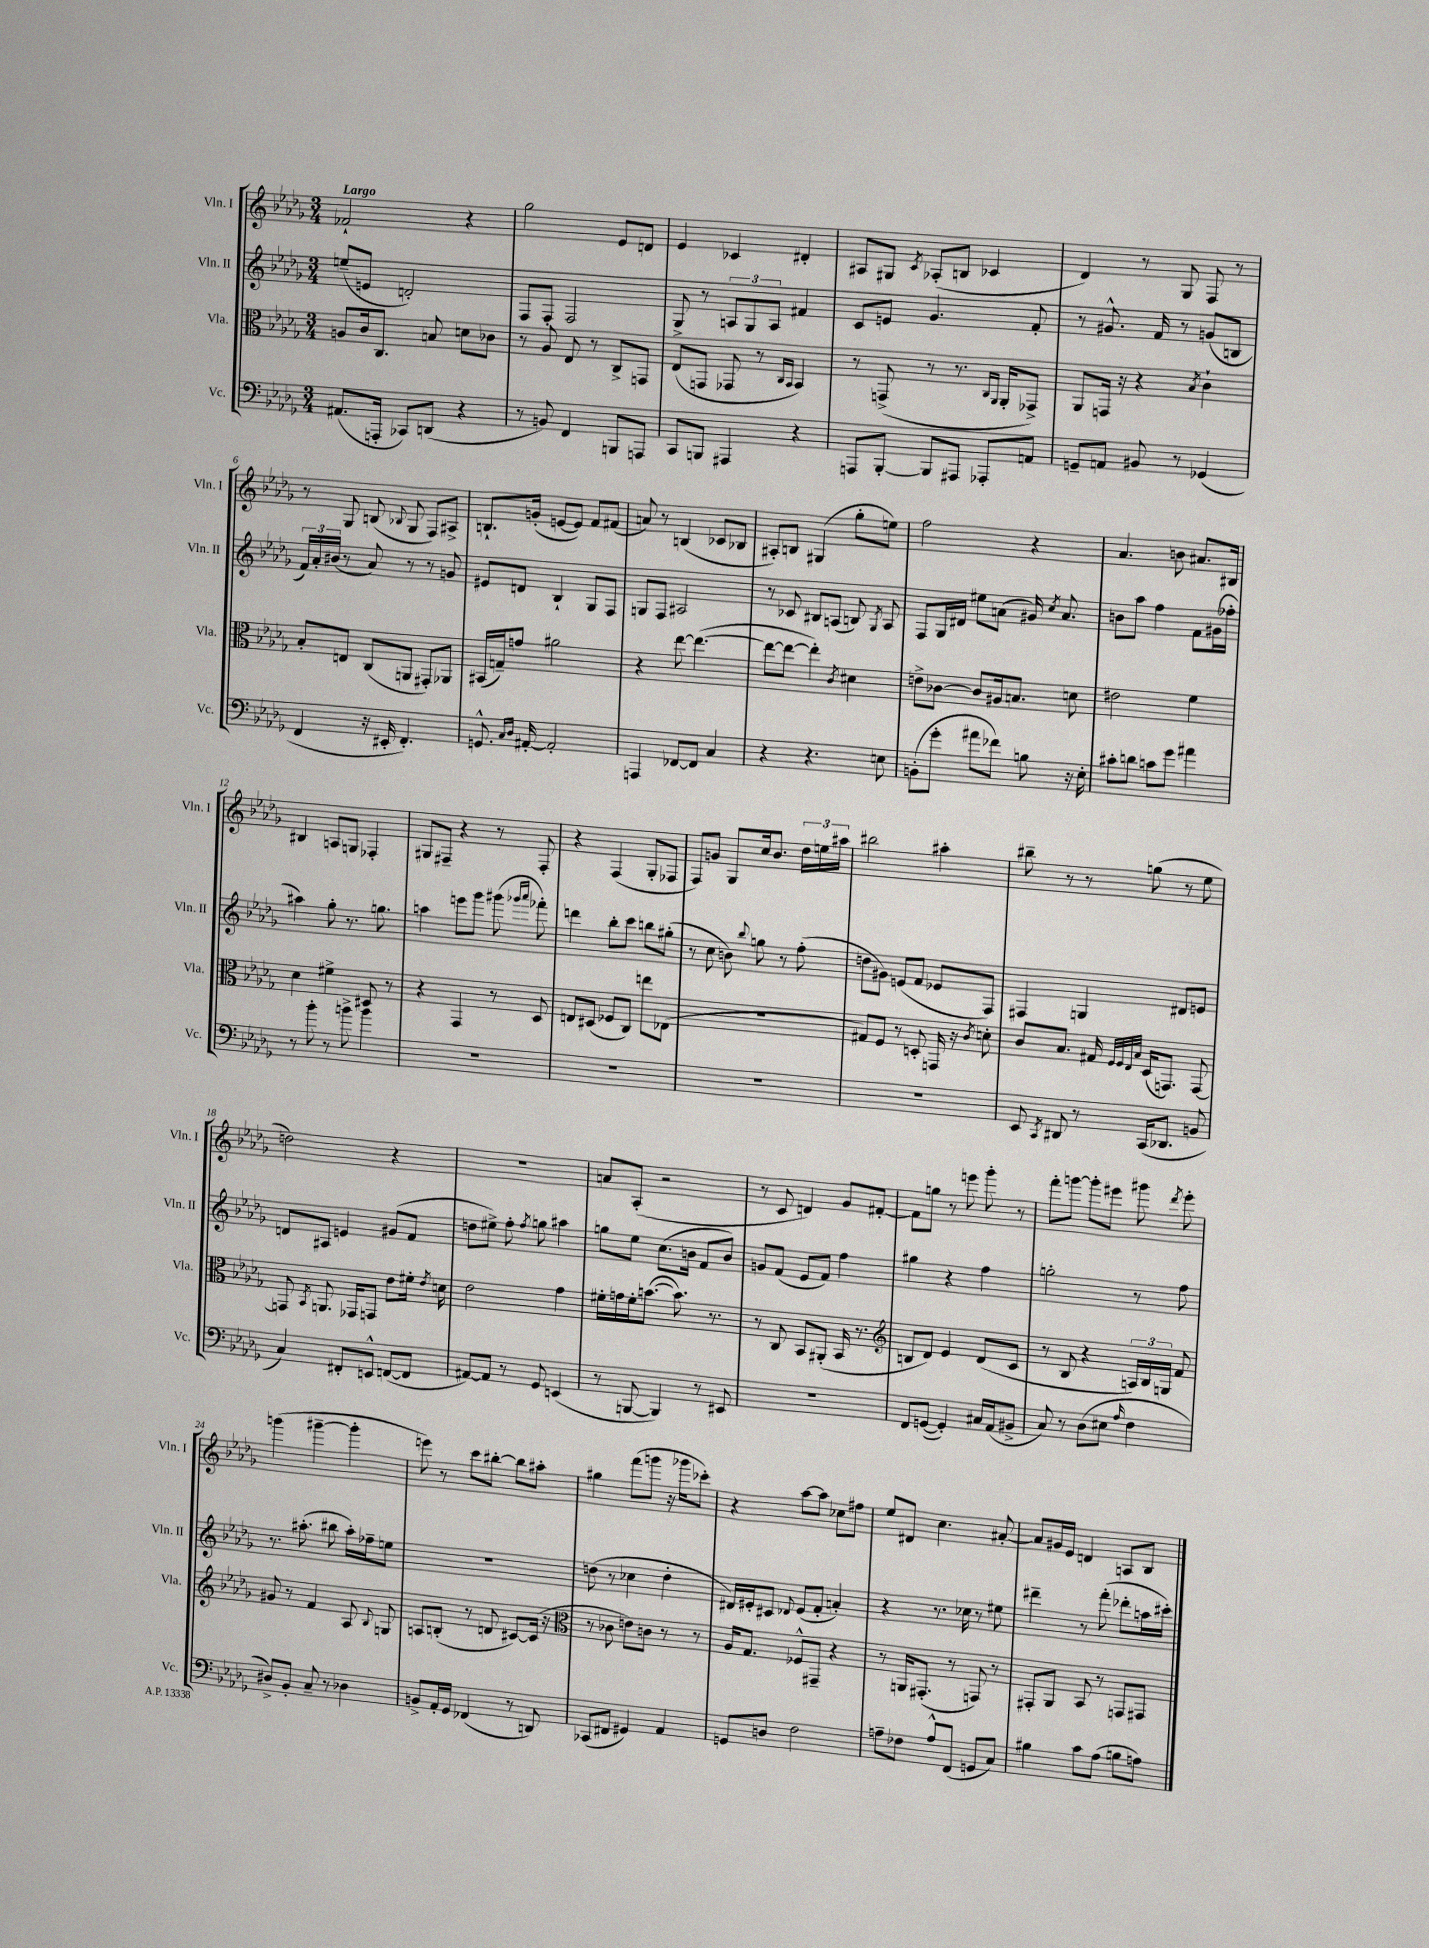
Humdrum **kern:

**kern	**kern	**kern	**kern
*staff4	*staff3	*staff2	*staff1
*clefF4	*clefC3	*clefG2	*clefG2
*k[b-e-a-d-g-]	*k[b-e-a-d-g-]	*k[b-e-a-d-g-]	*k[b-e-a-d-g-]
*M3/4	*M3/4	*M3/4	*M3/4
(8.AA#	8A	(8ee~	2f-`
.	16c	8e	.
16AAA'	8.C	.	.
8CC-)	.	2d')	.
(8DD	8B	.	.
4r	8d	.	4r
.	8c-	.	.
=	=	=	=
8r	8r	8F	2gg-
8BB)	8A-	8F'	.
4FF	8E-	2F	.
.	8r	.	.
8BBB	8C^	.	8e-
8AAA	8GG	.	8d
=	=	=	=
8CC	(8E-	8G-^	4e-
8BBB	8GG	8r	.
4AAA#	8GG-	12A	4c-
.	.	12G-	.
.	8r	.	.
.	.	12A	.
.	16qqC	.	.
.	16qqBB-	.	.
4r	4BB-)	4f#	4d#'
=	=	=	=
8AAA	8r	8c	8A#
[8BBB-'	(8GG^	8e	8G#
.	.	.	8qc
8BBB-]	8r	4.g-	(8A-'
8AAA#	8.r	.	8B
8AAA-'	.	.	4c-
.	16qqC	.	.
.	16qqAA-	.	.
.	16AA-'	.	.
8AA	8GG-^)	8f'	.
=	=	=	=
8GG~	8AA-	8r	4d-)
8AA	16GG	8.g#^^	.
.	16r	.	.
8BB#	4r	.	8r
.	.	16f	.
8r	.	8r	8G-
.	8qB-	.	.
(4GG-	4c`	(8g	8F
.	.	8B	8r
=	=	=	=
4FF	8B-'	24f)	8r
.	.	24a-'	.
.	.	(24b#	.
.	8E	8r	8G-
16r	(8C	8a-)	(8B
16EE#'	.	.	.
.	.	.	8qqB-
4.FF')	8AA	8r	8G-
.	8GG#')	8r	8F)
.	8AA-	8g	8A#^
=	=	=	=
8.GG^^	(16BB#	8e#	8.B`
.	16G~)	.	.
.	8g	8d	.
16qqC	.	.	.
16qqD-	.	.	.
[16AA#'	.	.	(16g'
2AA#']	2a#	4B-`	[8e
.	.	.	8e])
.	.	8G-	8f
.	.	8F	(8f#
=	=	=	=
4AAA	4r	8G	8a)
.	.	8F	8r
[8FF-	[8ee-	2A#	(4B
8FF-]	(4.ee-_	.	.
4C	.	.	8c-
.	.	.	8B-
=	=	=	=
4r	8ee-_	8r	8A#')
.	8ee-_	8c-	8B
4.r	4ee-'])	8B#	(4G#
.	.	(8A	.
.	8qc	.	.
.	4d#	8B)	8gg-'
.	.	8qG-	.
8E	.	8A	8ee)
=	=	=	=
(8BB'	8e^	8F	2ff
8g-'	[8c-	16G-	.
.	.	16d#	.
8a#	8c-]	8ee#	.
8f-)	16A#	(8a	.
.	8.B	.	.
8B	.	16g#)	4r
.	.	8qcc	.
.	.	8.a	.
16r	8d	.	.
16E-'	.	.	.
=	=	=	=
8c#'	2e#	8b	4.a-
8d	.	8aa-	.
8c	.	4ff	.
8g-	.	.	8b
4a#	4f	8f	8.a#
.	.	(16g#	.
.	.	16ff-'	16B#
=	=	=	=
8r	4d-	4aa#)	4B#
8b-'	.	.	.
8r	4f#^	8gg-'	8A
8b^	.	8.r	8G
4b	8D#	.	4F-'
.	.	8.gg	.
.	8r	.	.
=	=	=	=
2.r	4r	4aa	8G#
.	.	.	8F#~
.	4GG-	8eee	4r
.	.	8ggg-	.
.	8r	(8ggg#	8r
.	.	16qqggg-	.
.	.	16qqaaa-	.
.	8D-	8fff-')	8F#'
=	=	=	=
2.r	8E	4ddd	4r
.	(8D#	.	.
.	8F-	8bb-'	(4F
.	8C)	8ccc	.
.	8ee	8bb	8G-'
.	(8E-	(8gg#'	8F-
=	=	=	=
2.r	2.r	8r	8F)
.	.	8cc	8g
.	.	8b)	8G-
.	.	8qqbb-	.
.	.	8gg	16cc
.	.	.	8.b-
.	.	8r	.
.	.	(8ff'	24dd-
.	.	.	24ee
.	.	.	24aa#
=	=	=	=
2.r	8G#)	8dd	2bb#
.	8F	8g#)	.
.	8r	(8e	.
.	8D'	8f	.
.	16GG	8e-	4aa#'
.	16r	.	.
.	8qc	.	.
.	8d'	8F)	.
=	=	=	=
8EE-	8c	4F#	8bb#~
8qCC	.	.	.
8DD#	8.B-	.	8r
8r	.	4G	8r
.	16G#	.	.
.	32qqF	.	.
.	32qqF	.	.
.	32qqE-	.	.
.	32qqB-	.	.
(16CC	(16D-	.	(8gg
8.DD-	8.GG)	.	.
.	.	8d#	8r
8BB	[8GG	8e	8ee-
=	=	=	=
4C)	8GG]	8d	2dd)
.	8qBB-	.	.
.	8.AA	8A#	.
8FF#'	.	4e	.
.	16GG-	.	.
8EE^^	8GG	.	.
([8FF	8e-	(8g#	4r
8FF]	16f#'	8f	.
.	8qe-	.	.
.	16d	.	.
=	=	=	=
[8AA#)	2e-	8dd	2.r
8AA#]	.	8ee#^)	.
8r	.	8ff'	.
.	.	8qff	.
8GG-	.	8gg	.
(4EE	4g-	4aa#	.
=	=	=	=
8r	16f#'	8gg	8a
.	16g	.	.
[8BBB	16f#'	8ee-	(8A-'
.	([8.b	.	.
4BBB])	.	(8.cc	2r
.	8.b])	.	.
.	.	16b	.
8r	.	8f	.
.	8.r	.	.
8EE#	.	8b)	.
=	=	=	=
2.r	8r	8g	8r
.	8C	(8f	8c
.	8BB-	8e-	4d)
.	(8AA#'	8f)	.
.	16BB-	4ff	8g-
.	8.r	.	.
.	.	.	[8f#'
=	=	=	=
*	*clefG2	*	*
8FF	8B	4gg#	8f#]
([8GG	8d-)	.	8gg
4GG'])	4e-	4r	8r
.	.	.	8eee
16C#	(8d-	4ff	8ggg-'
(16AA-	.	.	.
8BB#^	8c	.	8r
=	=	=	=
8C)	8r	2gg'	8fff'
8r	8B-	.	[8ggg
(8D-	4r	.	8ggg']
8E#	.	.	8eee#
16qqA-	.	.	.
4F	24A)	8r	8ggg#
.	24B-	.	.
.	24G	.	.
.	.	.	8qddd-
.	8f	8ff	8eee#'
=	=	=	=
8D#^)	8g#	8.r	(4ggg
8BB-'	8r	.	.
.	.	(8.aa#'	.
8C~	4f	.	[4ggg#~
8r	.	8bb#	.
4D-	8A-	16aa#')	4ggg#']
.	.	16ff-~	.
.	8qqB-	.	.
.	8G	8ee	.
=	=	=	=
8BB^	8A	2.r	8eee)
16AA-'	(8B'	.	8r
16GG-	.	.	.
(4FF-	8r	.	8ccc
.	8d	.	[8bb#'
8r	[8c#)	.	8bb#]
8DD)	(16c#]	.	8aa#'
.	16r	.	.
=	=	=	=
*	*clefC3	*	*
(8CC-	8r	(8dd	4gg#
8FF#	8c-	8r	.
4GG#)	8e)	4cc-	(8fff
.	8c	.	8ggg
4AA-	8r	4dd'	16r
.	.	.	16ggg-
.	8r	.	8ccc-')
=	=	=	=
8GG	16A-	16d#)	4r
.	8.G-	16e#'	.
8D	.	8c#	.
.	.	8qqd-	.
2F	8F-^^	(8e#	[8aa-
.	8GG#~	8f'	8aa-]
.	4r	4a')	8cc-
.	.	.	8ff#
=	=	=	=
8A~	8r	4r	8ee-
8F-	16AA	.	8d#
.	(8.GG#'	.	.
8A^^	.	8.r	4.cc
(8FF	8r	.	.
.	.	16cc-	.
8GG	8GG)	8r	.
8C)	8r	8ee#	[8a#'
=	=	=	=
4B#	8GG#'	4ddd#~	8a#]
.	8AA-	.	16g#
.	.	.	16e-
8c	8BB-	8r	4d
(8A-	8r	(8fff'	.
8B	8GG	8ddd-'	8A
8A)	8GG#	16aa	8B-
.	.	16ccc#')	.
==	==	==	==
*-	*-	*-	*-
